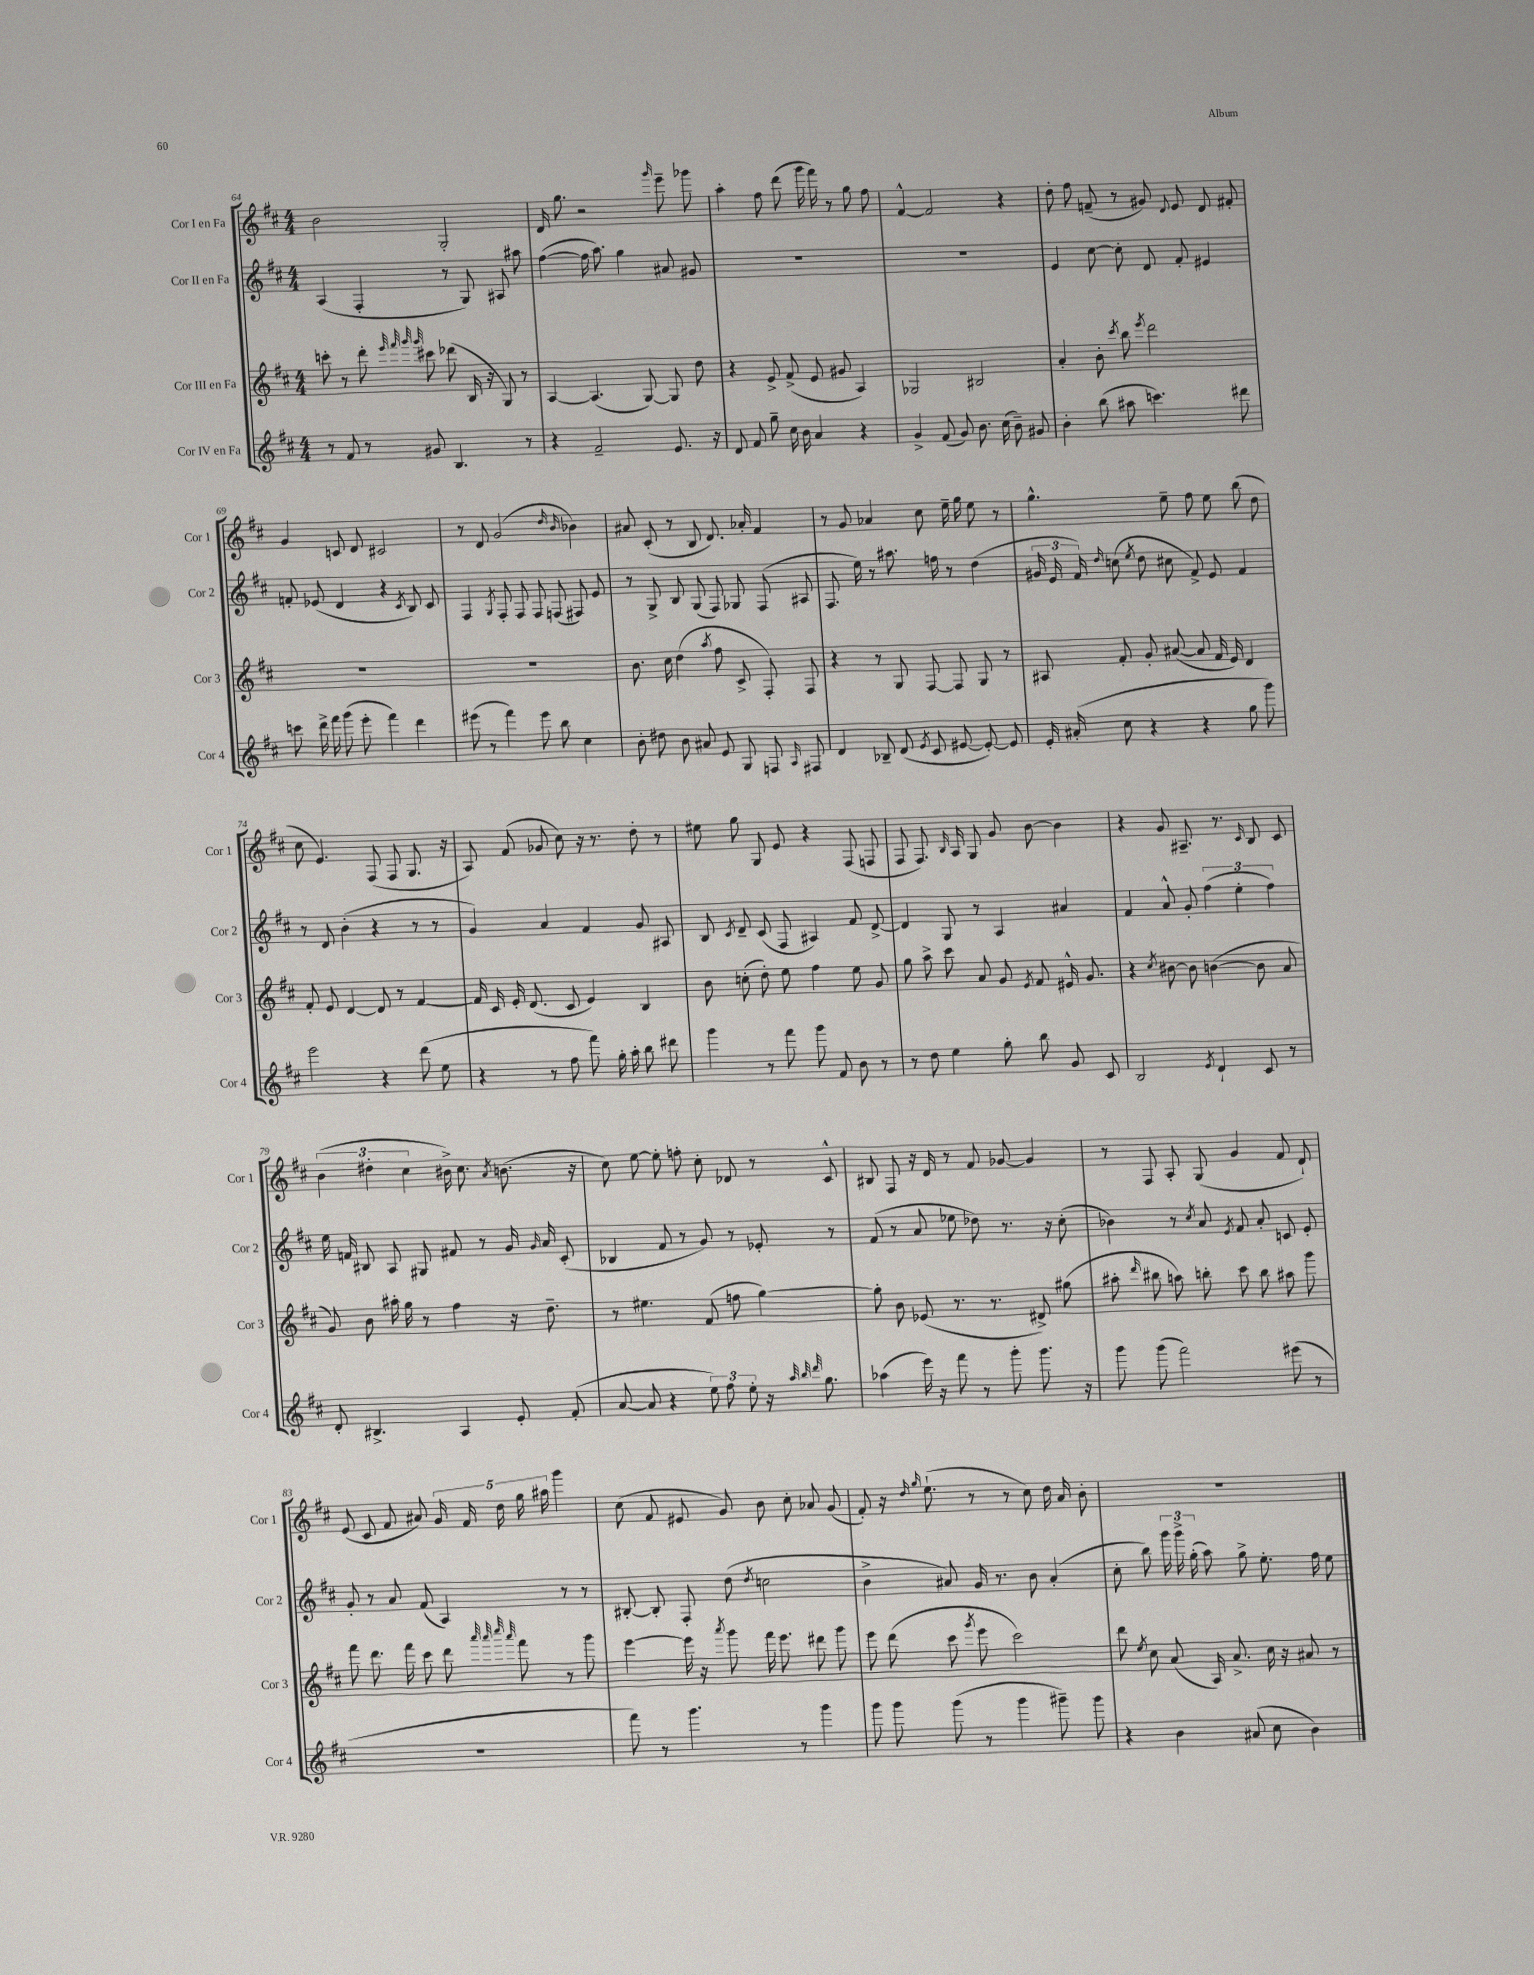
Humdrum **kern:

**kern	**kern	**kern	**kern
*staff4	*staff3	*staff2	*staff1
*clefG2	*clefG2	*clefG2	*clefG2
*k[f#c#]	*k[f#c#]	*k[f#c#]	*k[f#c#]
*M4/4	*M4/4	*M4/4	*M4/4
8r	8ccc'	(4A	2b
8f#	8r	.	.
8r	8ddd'	4F#'	.
.	32qqeee	.	.
.	32qqfff#	.	.
.	32qqggg	.	.
.	32qqggg	.	.
8g#	8ccc#	.	.
4.B	(8ddd-	8r	2G'
.	16B	8G)	.
.	16r	.	.
.	8G)	8A#	.
8r	8r	8aa#	.
=	=	=	=
4r	[4A	([4ff#	16d
.	.	.	8.gg
2f#~	(4.A]	16ff#]	2r
.	.	8.aa)	.
.	.	4gg	.
.	[8G)	.	.
.	.	.	16qqggg
8.e	8G]	8a#	8eee~
.	8dd	8g#	8ggg-
16r	.	.	.
=	=	=	=
8d	4r	1r	4aa'
8f#	.	.	.
8gg~	8e^	.	8ff#
16cc#	(8f#^	.	(8ddd
16b	.	.	.
4a	8e	.	16ggg
.	.	.	16fff#)
.	8g#	.	8r
4r	4A)	.	8gg
.	.	.	8ff#
=	=	=	=
4g^	2G-	1r	[4f#^^
(8f#	.	.	2f#]
8g)	.	.	.
8.b	2B#	.	.
(16cc#	.	.	.
8b~)	.	.	4r
8g#	.	.	.
=	=	=	=
4b'	4a'	4e	8dd'
.	.	.	8ff#
(8bb	8b'	[8cc#	(8f~
.	8qccc#	.	.
8aa#	8bb	8cc#']	8r
.	8qeee	.	.
4.ccc)	2ddd	8d	8g#)
.	.	.	8qqd
.	.	8f#'	8e
.	.	4e#	8d
8ddd#	.	.	8f#'
=	=	=	=
8ccc	1r	8f'	4g
16ddd^	.	(8e-	.
16fff#	.	.	.
(8ggg	.	4d	8c
8eee'	.	.	8d
4fff#)	.	4r	2c#
.	.	8qc#	.
4ddd	.	8B)	.
.	.	8c#	.
=	=	=	=
(8eee#	1r	4F#	8r
8r	.	.	8d
.	.	8qG	.
4fff#)	.	8F#'	(2g
.	.	8F#	.
8eee#	.	8F#	.
8bb	.	(8F	.
.	.	.	16qqdd
.	.	.	16qqb
4cc#	.	8F#)	4b-)
.	.	8e	.
=	=	=	=
8b'	8.b	8r	8a#
8dd#	.	8G^	(8c#'
.	16cc#	.	.
8b	(4dd	8B	8r
8a#	.	(8G	8B
.	8qaa	.	.
8e	8ff#	8F#)	8.d)
8G	8c#^	8G-	.
.	.	.	16a-'
8F	8F#')	(8F#	4f#
16qqA	.	.	.
8F#	8F#	8A#	.
=	=	=	=
4d	4r	8.F#	8r
.	.	.	8g
.	.	16ee)	.
8B-~	8r	8r	4a-
(8d	8G	8.aa#	.
8qe	.	.	.
8c#	[8F#	.	8cc#
.	.	16ff	.
[8e#	8F#]	8r	16ee~
.	.	.	16gg
8e#'_)	8G	(4dd	8ee
8e#]	8r	.	8r
=	=	=	=
16e'	8A#	24g#	4.gg^^
.	.	24e	.
(16a#'	.	.	.
.	.	24f#)	.
.	.	16qqdd	.
8cc#	8f#'	(8cc	.
.	.	8qee	.
4r	8g'	8dd	.
.	([8a#	8cc#	8ee~
4r	8a#]	8f#^)	8ff#
.	16f#	8e	8ee
.	16e)	.	.
8gg	4d	4f#	(8bb
8ggg)	.	.	8dd
=	=	=	=
2eee	8f#'	8r	8cc#
.	8e	8d	4.e)
.	[4d	(4b'	.
4r	8d]	4r	(8F#
.	8r	.	8F#
(8ddd	[4f#	8r	8.G
8ee	.	8r	.
.	.	.	16r
=	=	=	=
4r	16f#]	4g)	8A)
.	16c#	.	.
.	16e'	.	(8f#
.	(8.d	.	.
8r	.	4a	8g-
8ff#	8c#	.	8cc#)
8fff#)	4e)	4f#	16r
.	.	.	8.r
16gg'	.	.	.
16aa'	.	.	.
8bb	4B	8g	8dd'
8ddd#	.	8A#	8r
=	=	=	=
4ggg	8b	8B	8ee#
.	.	8qc#	.
.	(8cc'	8d~	8gg
8r	8dd')	(8c#	8G
8fff#	8ee	8F#	8e
8ggg	4ff#	4A#)	4r
8f#	.	.	.
8b	8ee	8f#	(8F#
8r	8g	[8d^	8F
=	=	=	=
8r	8gg	4d]	8F#
8dd	8aa^	.	8.F#)
4ee	8ccc#	8G	.
.	.	.	16qqB
.	.	.	16A
.	8a	8r	8G
8gg'	8g	4A	8g
.	8qe	.	.
8bb	8f#	.	[8b
8g	16e#^^	4a#	4b]
.	8.g	.	.
8c#	.	.	.
=	=	=	=
2B	4r	4f#	4r
.	8qcc#	.	.
.	[8b#	8a^^	8g
.	8b#]	8g'	8.A#~
8qe	.	.	.
4d`	([4b	(6ff#	.
.	.	.	8.r
.	.	6ee'	.
.	.	.	16qqc#
8c#	8b]	.	8B
.	.	6ff#)	.
8r	8a	.	8c#
=	=	=	=
8d'	8g)	16ee	(6b
.	.	16f	.
4.B#^	8b	8B#	.
.	.	.	6dd#'
.	16aa#'	8A	.
.	16gg	.	.
.	.	.	6cc#
.	8r	8G#	.
4A	4ff#	8f#	16b#^)
.	.	.	8.cc#
.	.	8r	.
.	.	.	8qa
8e'	16r	16g	(8.b
.	.	16qqg	.
.	8.dd~	16a	.
(8f#'	.	(8c#'	.
.	.	.	16r
=	=	=	=
[8a	8r	4B-	8cc#)
8a]	4.ee#	.	[8ee
4r	.	8f#	8ee']
.	.	8r	8ff'
12ee)	(8f#	8g)	8cc#'
12ff#	.	.	.
.	8ff	8r	8d-
12ee'	.	.	.
16r	[4gg)	8e-'	8r
32qqaa	.	.	.
32qqbb	.	.	.
32qqddd	.	.	.
8.gg	.	.	.
.	.	8r	8c#^^
=	=	=	=
(4aa-	8gg']	(8f#	8B#
.	8b	8r	8F#
16eee)	(8e-	8a	16r
16r	.	.	16d
8fff#	8.r	8ee-	8r
8r	.	8dd-)	8f#
.	8.r	.	.
8ggg'	.	8.r	[8g-
8.ggg	8d#^)	.	4g-]
.	.	16r	.
.	(8gg#	(8cc#'	.
16r	.	.	.
=	=	=	=
8ggg	8aa#'	4b-)	8r
.	16qqddd	.	.
(8ggg	8bb#	.	8F#
2fff#)	8aa)	8r	8A'
.	.	8qcc#	.
.	8bb'	8a	(8G
.	.	8qe	.
.	8ccc#	8f#	4g
.	8bb	8a'	.
(8eee#	8aa#	8c	8f#
8r	8ggg	8e'	8d`)
=	=	=	=
1r	8fff#	8g'	(8e
.	8.ddd	8r	8c#
.	.	8a	8f#
.	16fff#	.	.
.	8ccc#	(8f#	8a#)
.	8ddd	4A)	20g
.	.	.	20f#
.	.	.	20dd
.	32qqaaa	.	.
.	32qqaaa	.	.
.	32qqcccc#	.	.
.	32qqaaa	.	.
.	8fff#	.	.
.	.	.	20gg
.	.	.	20aa#
.	8r	8r	4ggg
.	8ggg	8r	.
=	=	=	=
8fff#)	[4eee	[8B#'	(8cc#
8r	.	8B#']	8f#
4.ggg	16eee]	8F#'	8e#
.	16r	.	.
.	8qaaa	.	.
.	8ggg	(8dd	8g)
.	.	8qdd	.
.	16fff#	2cc	8b
.	8.eee	.	.
8r	.	.	8cc#'
4ggg	8ddd#	.	8a-
.	8ggg	.	(8g
=	=	=	=
8ggg	8eee	4b^	8f#')
8ggg	(8ddd	.	16r
.	.	.	16qqdd
.	.	.	16qqgg
.	.	.	(8.ee`
(8ggg	8ccc#	8a#)	.
.	8qggg	.	.
8r	8eee	16g	8r
.	.	8.r	.
4ggg	2ccc#)	.	8r
.	.	8b	8cc#)
8ggg#~)	.	(4a#'	16dd
.	.	.	16a
8ggg#	.	.	8b'
=	=	=	=
4r	8ddd	8cc#'	1r
.	8qee	.	.
.	8cc#	8bb)	.
4b	(8a	24ggg	.
.	.	24ggg^	.
.	.	(24gg'	.
.	16A)	8aa)	.
.	8.a^	.	.
(8a#	.	8gg^	.
8cc#	16cc#	8.ee'	.
.	16r	.	.
4b)	8a#	.	.
.	.	16ff#	.
.	8r	8ee	.
==	==	==	==
*-	*-	*-	*-
